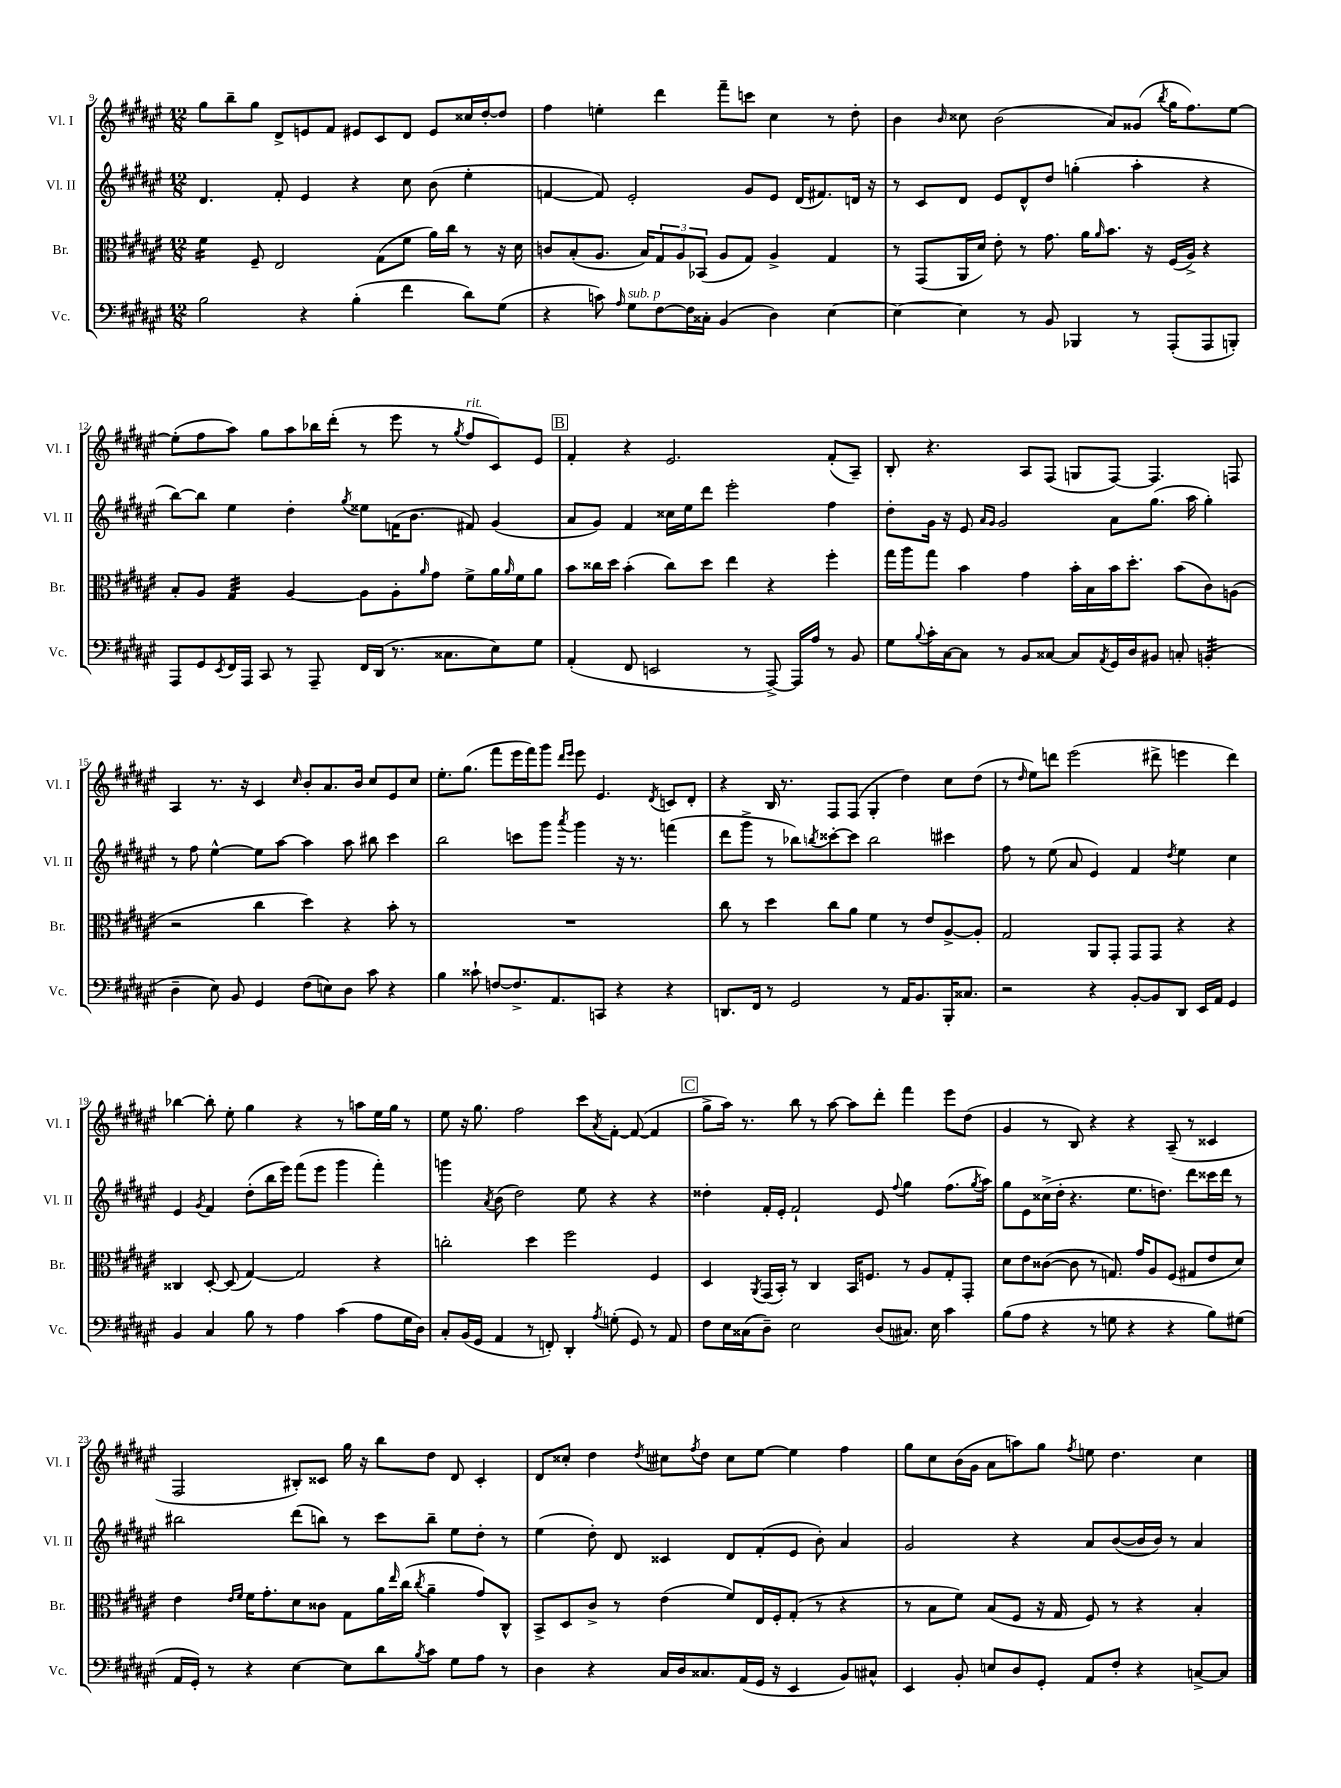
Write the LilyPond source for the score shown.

<<
\new StaffGroup <<
\new Staff = "s0" \with { instrumentName = "Vl. I" shortInstrumentName = "Vl. I" } {
    \clef treble \key fis \major \numericTimeSignature \time 12/8
    gis''8 b''8-- gis''8 dis'8-> e'8 fis'8 eis'8 cis'8 dis'8 eis'8 cisis''16 dis''16~-. dis''8 |
    fis''4 e''4-. dis'''4 fis'''8-- c'''8 cis''4 r8 dis''8-. |
    b'4 \grace { b'16 } cisis''8 b'2( ais'8) gisis'8( \acciaccatura { b''8 } gis''16 fis''8.) eis''8~ |
    eis''8-.( fis''8 ais''8) gis''8 ais''8 bes''16 dis'''16-.( r8 eis'''8 r8 \acciaccatura { gis''8 } fis''8^\markup { \italic "rit." } cis'8) eis'8 |
    \mark \markup { \box "B" } fis'4-. r4 eis'2. fis'8-.( ais8--) |
    b8-. r4. ais8 fis8( g8 fis8~) fis4. f8 |
    ais4 r8. r16 cis'4 \grace { cis''16 } b'8-. ais'8. b'16 cis''8 eis'8 cis''8 |
    eis''8.-. gis''8.( fis'''8 eis'''16 fis'''16) gis'''8 \grace { dis'''16 eis'''16 } eis'''8 eis'4. \acciaccatura { dis'8 } c'8 dis'8-. |
    r4 b16 r8. fis8 fis8( gis4-. dis''4) cis''8 dis''8( |
    r8 \grace { dis''16 } eis''8) d'''8 eis'''2( dis'''8-> e'''4 dis'''4) |
    bes''4~ bes''8-. eis''8-. gis''4 r4 r8 a''8 eis''16 gis''16 r8 |
    eis''8 r16 gis''8. fis''2 cis'''8 \acciaccatura { ais'8 } fis'8~-. fis'8~( fis'4 |
    \mark \markup { \box "C" } gis''8-> ais''16) r8. b''8 r8 ais''8~ ais''8 dis'''8-. fis'''4 eis'''8 dis''8( |
    gis'4 r8 b8) r4 r4 ais8--( r8 cisis'4 |
    fis2 bis8-.) cisis'8 gis''16 r16 b''8 dis''8 dis'8 cisis'4-. |
    dis'8 cisis''8-. dis''4 \acciaccatura { dis''8 } cis''8 \acciaccatura { fis''8 } dis''8 cis''8 eis''8~ eis''4 fis''4 |
    gis''8 cis''8 b'16( gis'16 ais'8 a''8) gis''8 \acciaccatura { fis''8 } e''8 dis''4. cis''4 \bar "|." |
}
\new Staff = "s1" \with { instrumentName = "Vl. II" shortInstrumentName = "Vl. II" } {
    \clef treble \key fis \major \numericTimeSignature \time 12/8
    dis'4. fis'8-. eis'4 r4 cis''8 b'8( eis''4-. |
    f'4~ f'8) eis'2-. gis'8 eis'8 dis'16( fis'8.) d'16 r16 |
    r8 cis'8 dis'8 eis'8 dis'8-^ dis''8 g''4-.( ais''4-. r4 |
    b''8~) b''8 eis''4 dis''4-. \acciaccatura { gis''8 } eisis''8 f'16( b'8. fis'8) gis'4( |
    \mark \markup { \box "B" } ais'8 gis'8) fis'4 cisis''16 eis''16 dis'''8 eis'''2-. fis''4 |
    dis''8-. gis'16 r16 eis'8 \grace { ais'16 gis'16 } gis'2 ais'8 gis''8.( ais''16 gis''4-.) |
    r8 fis''8 eis''4~-^ eis''8 ais''8~ ais''4 ais''8 bis''8 cis'''4 |
    b''2 c'''8 gis'''8 \acciaccatura { ais'''8 } gis'''4 r16 r8. f'''4( |
    dis'''8 gis'''8-> r8 bes''8) \acciaccatura { b''8 } cisis'''8~-. cisis'''8 b''2 cis'''4 |
    fis''8 r8 eis''8( ais'8 eis'4) fis'4 \acciaccatura { dis''8 } eis''4 cis''4 |
    eis'4 \acciaccatura { gis'8 } fis'4 dis''8-.( b''16 eis'''16) fis'''8( eis'''8 gis'''4 fis'''4-.) |
    g'''4 \acciaccatura { ais'8 } b'8( dis''2) eis''8 r4 r4 |
    \mark \markup { \box "C" } disis''4-. fis'16-. eis'16-. fis'2-! eis'8 \appoggiatura { fis''8 } gis''4 fis''8.( \acciaccatura { gis''8 } ais''16) |
    gis''8 eis'8 cisis''16->( dis''16-. r4. eis''8. d''8.) dis'''8 cisis'''16 dis'''16 r8 |
    bis''2 dis'''8( b''8) r8 cis'''8 b''8-- eis''8 dis''8-. r8 |
    eis''4( dis''8-.) dis'8 cisis'4 dis'8 fis'8-.( eis'8 b'8-.) ais'4 |
    gis'2 r4 ais'8 b'8~( b'16 b'16) r8 ais'4 \bar "|." |
}
\new Staff = "s2" \with { instrumentName = "Br." shortInstrumentName = "Br." } {
    \clef alto \key fis \major \numericTimeSignature \time 12/8
    fis'4:16 fis8-- eis2 gis8( fis'8 ais'16) cis''16 r8 r16 dis'16 |
    c'8 b8-.( ais8. b16) \tuplet 3/2 { gis8 ais8 bes,8( } ais8 gis8) ais4-> gis4 |
    r8 gis,8( ais,16 dis'16) eis'8-. r8 gis'8. ais'16 \grace { ais'16 } b'8. r16 fis16( ais16->) r4 |
    b8-. ais8 gis4:32 ais4~ ais8 ais8-. \grace { ais'16 } gis'8 fis'8-> ais'16 \grace { ais'16 } fis'16 ais'8 |
    \mark \markup { \box "B" } b'8 cisis''16 dis''16 b'4-.( cisis''8) dis''8 eis''4 r4 fis''4-. |
    gis''16 ais''16 gis''8 b'4 gis'4 b'16-. b16 b'16 dis''8.-. b'8( cis'8) a8( |
    r2 cis''4 dis''4) r4 b'8-. r8 |
    R1. |
    cis''8 r8 dis''4 cis''8 ais'8 fis'4 r8 eis'8 ais8~-> ais8-. |
    gis2 ais,8 gis,8-. gis,8 gis,8 r4 r4 |
    cisis4 dis8~-. dis8( gis4~) gis2 r4 |
    c''2-. dis''4 fis''2 fis4 |
    \mark \markup { \box "C" } dis4 \acciaccatura { ais,8 } gis,16( b,16-.) r8 cis4 b,16 f8. r8 ais8 gis8-. gis,8-. |
    dis'8 eis'8 cisis'8~( cisis'8 r8 g8.) gis'16 ais8 fis8( gis8 eis'8 dis'8) |
    eis'4 \grace { eis'16 fis'16 } fis'16 gis'8.-. dis'8 cisis'8 gis8 ais'16 \grace { eis''16 } cis''16( \acciaccatura { cis''8 } ais'4-- gis'8) cis8-^ |
    b,8-> dis8 cis'8-> r8 eis'4( fis'8) eis16 fis16-. gis8-.( r8 r4 |
    r8 b8 fis'8) b8( fis8 r16 gis16 fis8) r8 r4 b4-. \bar "|." |
}
\new Staff = "s3" \with { instrumentName = "Vc." shortInstrumentName = "Vc." } {
    \clef bass \key fis \major \numericTimeSignature \time 12/8
    b2 r4 b4-.( fis'4 dis'8) gis8( |
    r4 c'8) \grace { ais16 } gis8^\markup { \italic "sub. p" } fis8~ fis16 cisis16-. b,4( dis4) eis4~ |
    eis4~ eis4 r8 b,8 bes,,4 r8 ais,,8-.( ais,,8 b,,8-.) |
    ais,,8 gis,8 \acciaccatura { eis,8 } fis,16 ais,,16 cis,8 r8 ais,,8-- fis,16 dis,16( r8. cisis8. eis8) gis8 |
    \mark \markup { \box "B" } ais,4-.( fis,8 e,2 r8 ais,,8~->) ais,,16 ais16 r8 b,8 |
    gis8 \appoggiatura { b8 } cis'16-. cis16~ cis8 r8 b,8 cisis8~ cisis8 \acciaccatura { ais,8 } gis,16 dis16 bis,8 c8-. b,4:32-.( |
    dis4-- eis8) b,8 gis,4 fis8( e8) dis8 cis'8 r4 |
    b4 cisis'8-! f8~ f8.-> ais,8. c,8 r4 r4 |
    d,8. fis,16 r8 gis,2 r8 ais,16 b,8. b,,16-. cisis8. |
    r2 r4 b,8~-. b,8 dis,8 eis,16 ais,16 gis,4 |
    b,4 cis4 b8 r8 ais4 cis'4( ais8 gis16 dis16) |
    cis8-. b,16( gis,16 ais,4 r8 f,8-.) dis,4-. \acciaccatura { ais8 } g8-.( gis,8) r8 ais,8 |
    \mark \markup { \box "C" } fis8 eis16 cisis16( dis8--) eis2 dis8( cis8.) eis16 cis'4 |
    b8( ais8 r4 r8 g8 r4 r4 b8) gis8( |
    ais,16 gis,16-.) r8 r4 eis4~ eis8 dis'8 \acciaccatura { b8 } cis'8 gis8 ais8 r8 |
    dis4 r4 cis16 dis16 cisis8. ais,16( gis,16 r16 eis,4 b,8) cis8-^ |
    eis,4 b,8-. e8 dis8 gis,8-. ais,8 fis8-. r4 c8~-> c8 \bar "|." |
}
>>
>>
\layout { \context { \Score currentBarNumber = #9 } }
